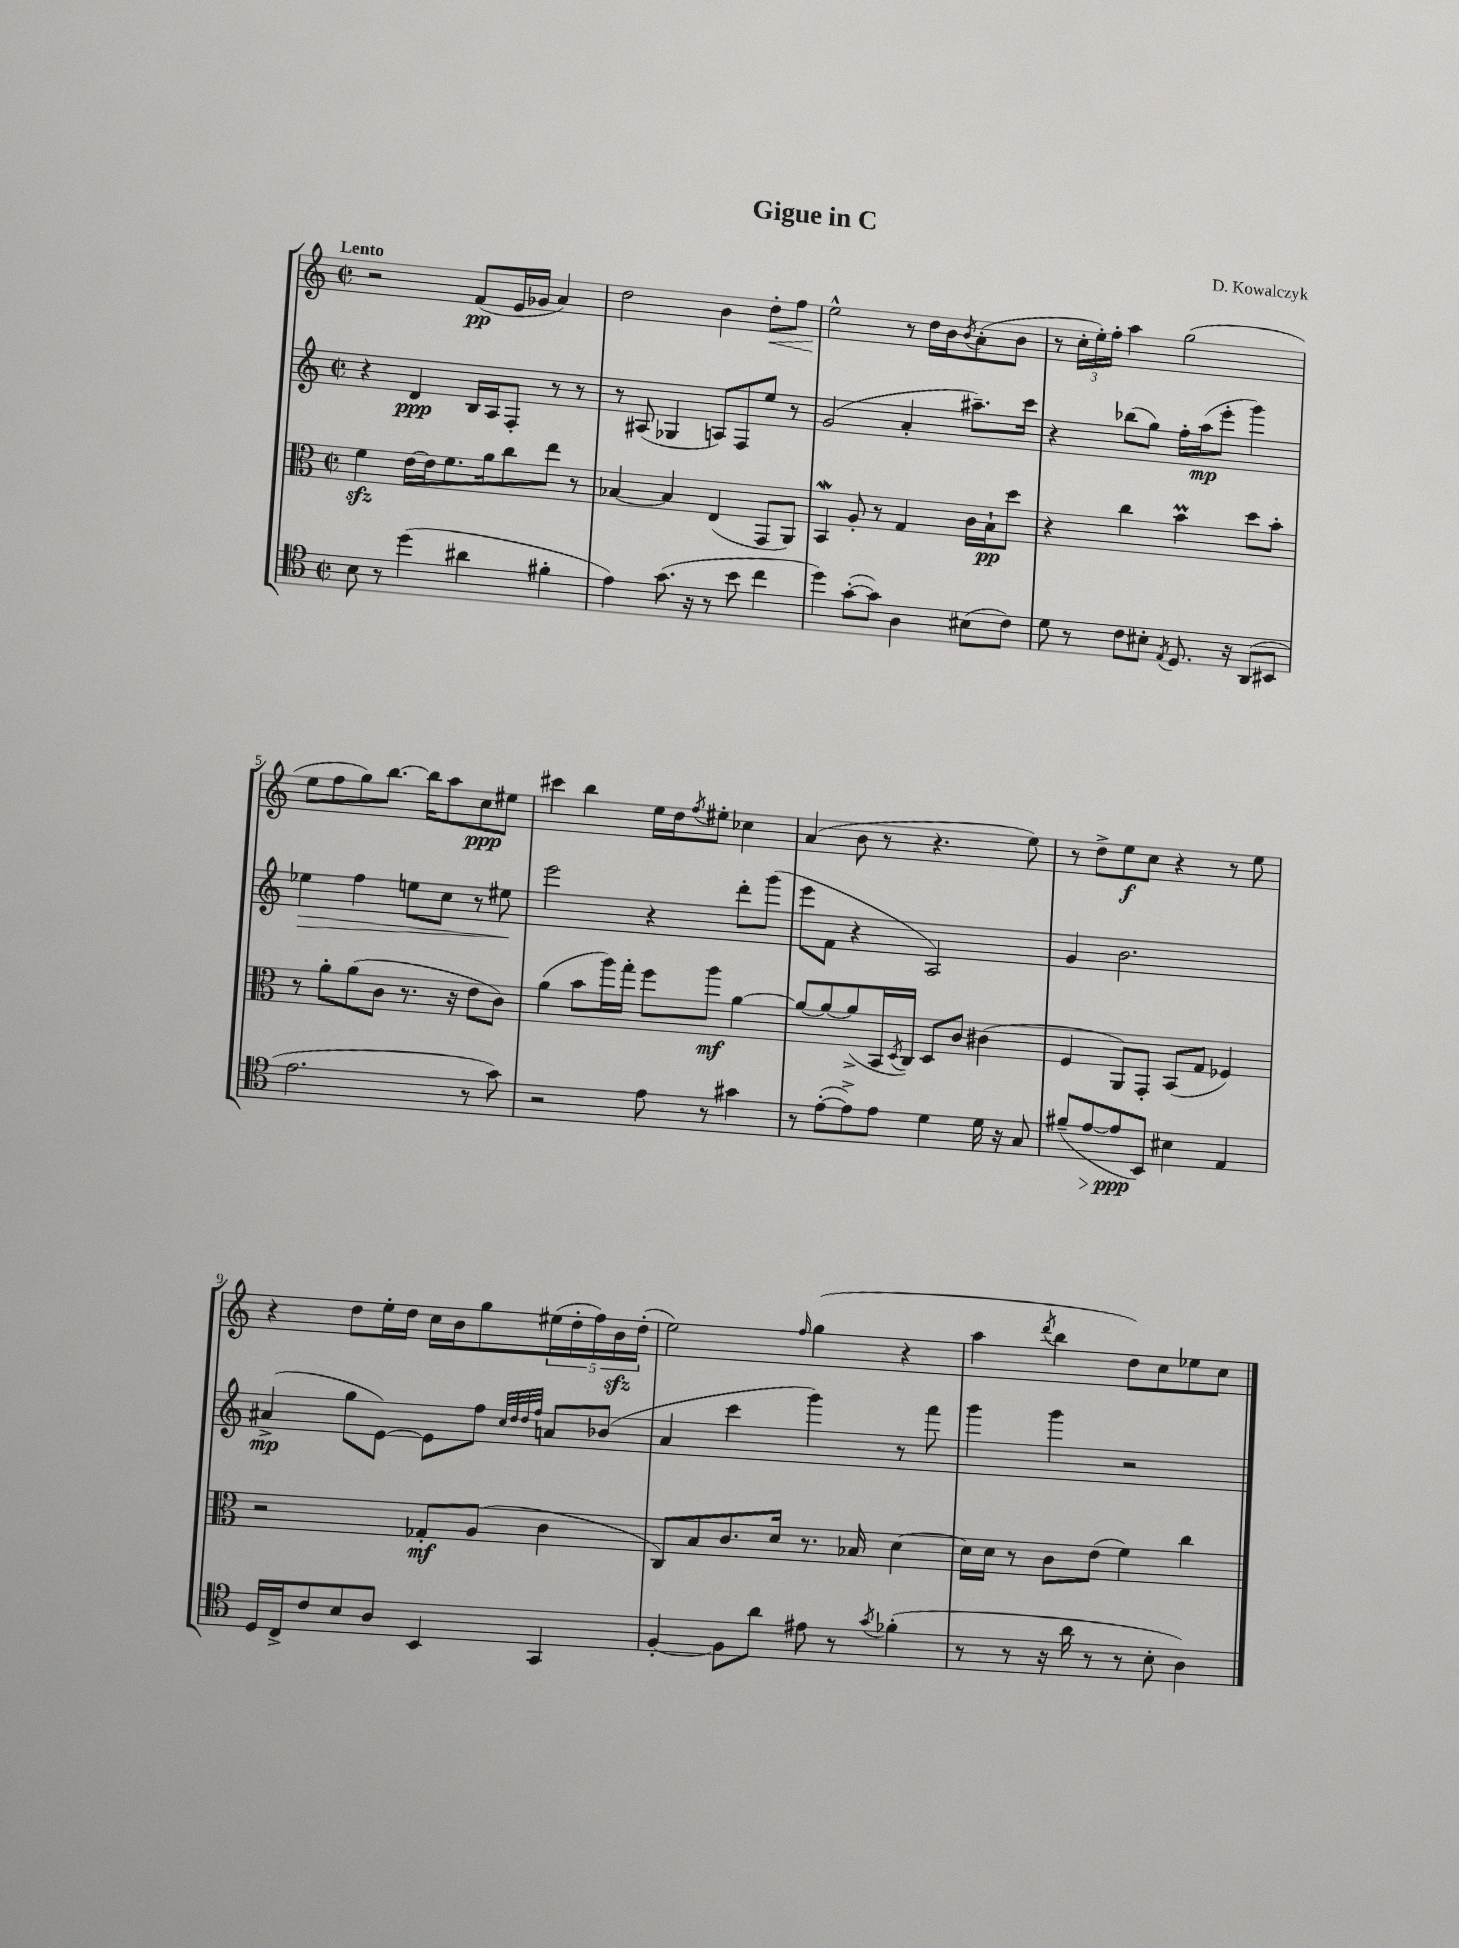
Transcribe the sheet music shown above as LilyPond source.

\header { title = "Gigue in C" composer = "D. Kowalczyk" }
<<
\new StaffGroup <<
\new Staff = "s0" {
    \clef treble \key c \major \defaultTimeSignature \time 2/2 \tempo "Lento"
    r2 f'8\pp( e'16 ges'16 a'4) |
    d''2 b'4 d''8-.\< f''8 |
    e''2-^\! r8 d''16 b'16 \acciaccatura { b'8 } a'8-.( b'8 |
    r8 \tuplet 3/2 { c''16-. e''16-.) f''16-. } a''4 g''2( |
    e''8 f''8 g''8) b''8.~ b''16 a''8 c''8\ppp eis''8 |
    cis'''4 b''4 e''16 d''16 \acciaccatura { f''8 } eis''8-. ces''4 |
    a'4( b'8 r8 r4. e''8) |
    r8 d''8-> e''8\f c''8 r4 r8 e''8 |
    r4 d''8 e''16-. d''16 c''16 b'16 g''8 \tuplet 5/4 { eis''16( d''16-. f''16) b'16\sfz d''16-.( } |
    e''2) \grace { f''16 } g''4( r4 |
    a''4 \acciaccatura { d'''8 } b''4 d''8) c''8 ees''8 c''8 \bar "|." |
}
\new Staff = "s1" {
    \clef treble \key c \major \defaultTimeSignature \time 2/2
    r4 d'4\ppp b16 a16 f8-. r8 r8 |
    r8 ais8( ges4 a8) f8 e''8 r8 |
    g'2( a'4-. ais''8.--) c'''16 |
    r4 bes''8( g''8) f''16-. a''16\mp( e'''8-. g'''4) |
    ees''4\> f''4 e''8 c''8 r8 eis''8\! |
    e'''2 r4 d'''8-. g'''8( |
    e'''8 f'8 r4 a2) |
    g'4 b'2. |
    ais'4->\mp( g''8 e'8~) e'8 f''8 \grace { c''32 d''32 d''32 f''32 } a'8 bes'8( |
    a'4 c'''4 g'''4) r8 f'''8 |
    g'''4 g'''4 r2 \bar "|." |
}
\new Staff = "s2" {
    \clef alto \key c \major \defaultTimeSignature \time 2/2
    f'4\sfz e'16~ e'16 f'8. a'16 c''8 e''8 r8 |
    bes4~ bes4 e4( g,8 a,8) |
    b,4\mordent a8-. r8 g4 c'16 b16-!\pp d''8 |
    r4 c''4 b'4\prall d''8 b'8-. |
    r8 a'8-. a'8( c'8 r8. r16 e'8 c'8) |
    a'4( b'8 a''16) g''16-. f''8 a''8\mf a'4~ |
    a'8~ a'8~ a'8->( b,16 \acciaccatura { d8 } c16) d8 c'8 cis'4( |
    f4 a,8) g,8-. b,8( g8 fes4) |
    r2 ges8-.\mf a8( c'4 |
    c8) b8 c'8. d'16 r8. bes16 d'4~ |
    d'16 d'16 r8 c'8 e'8( f'4) c''4 \bar "|." |
}
\new Staff = "s3" {
    \clef tenor \key c \major \defaultTimeSignature \time 2/2
    b8 r8 d''4( ais'4 fis'4-. |
    e'4) g'8.( r16 r8 b'8 c''4 |
    d''4) g'8~-.( g'8) a4 bis8( c'8) |
    d'8 r8 c'8 bis8-. \acciaccatura { e8 } d8. r16 a,8( bis,8 |
    e'2. r8 g'8) |
    r2 e'8 r8 gis'4 |
    r8 e'8~-.( e'8->) e'8 d'4 d'16 r16 g8 |
    fis'8--( e'8~\> e'8\ppp\! b,8) bis4 e4 |
    d16 c16-> c'8 b8 a8 b,4 g,4 |
    f4~-. f8 a'8 eis'8 r8 \acciaccatura { g'8 } fes'4-.( |
    r8 r8 r16 a'16 r8 r8 b8-. a4) \bar "|." |
}
>>
>>
